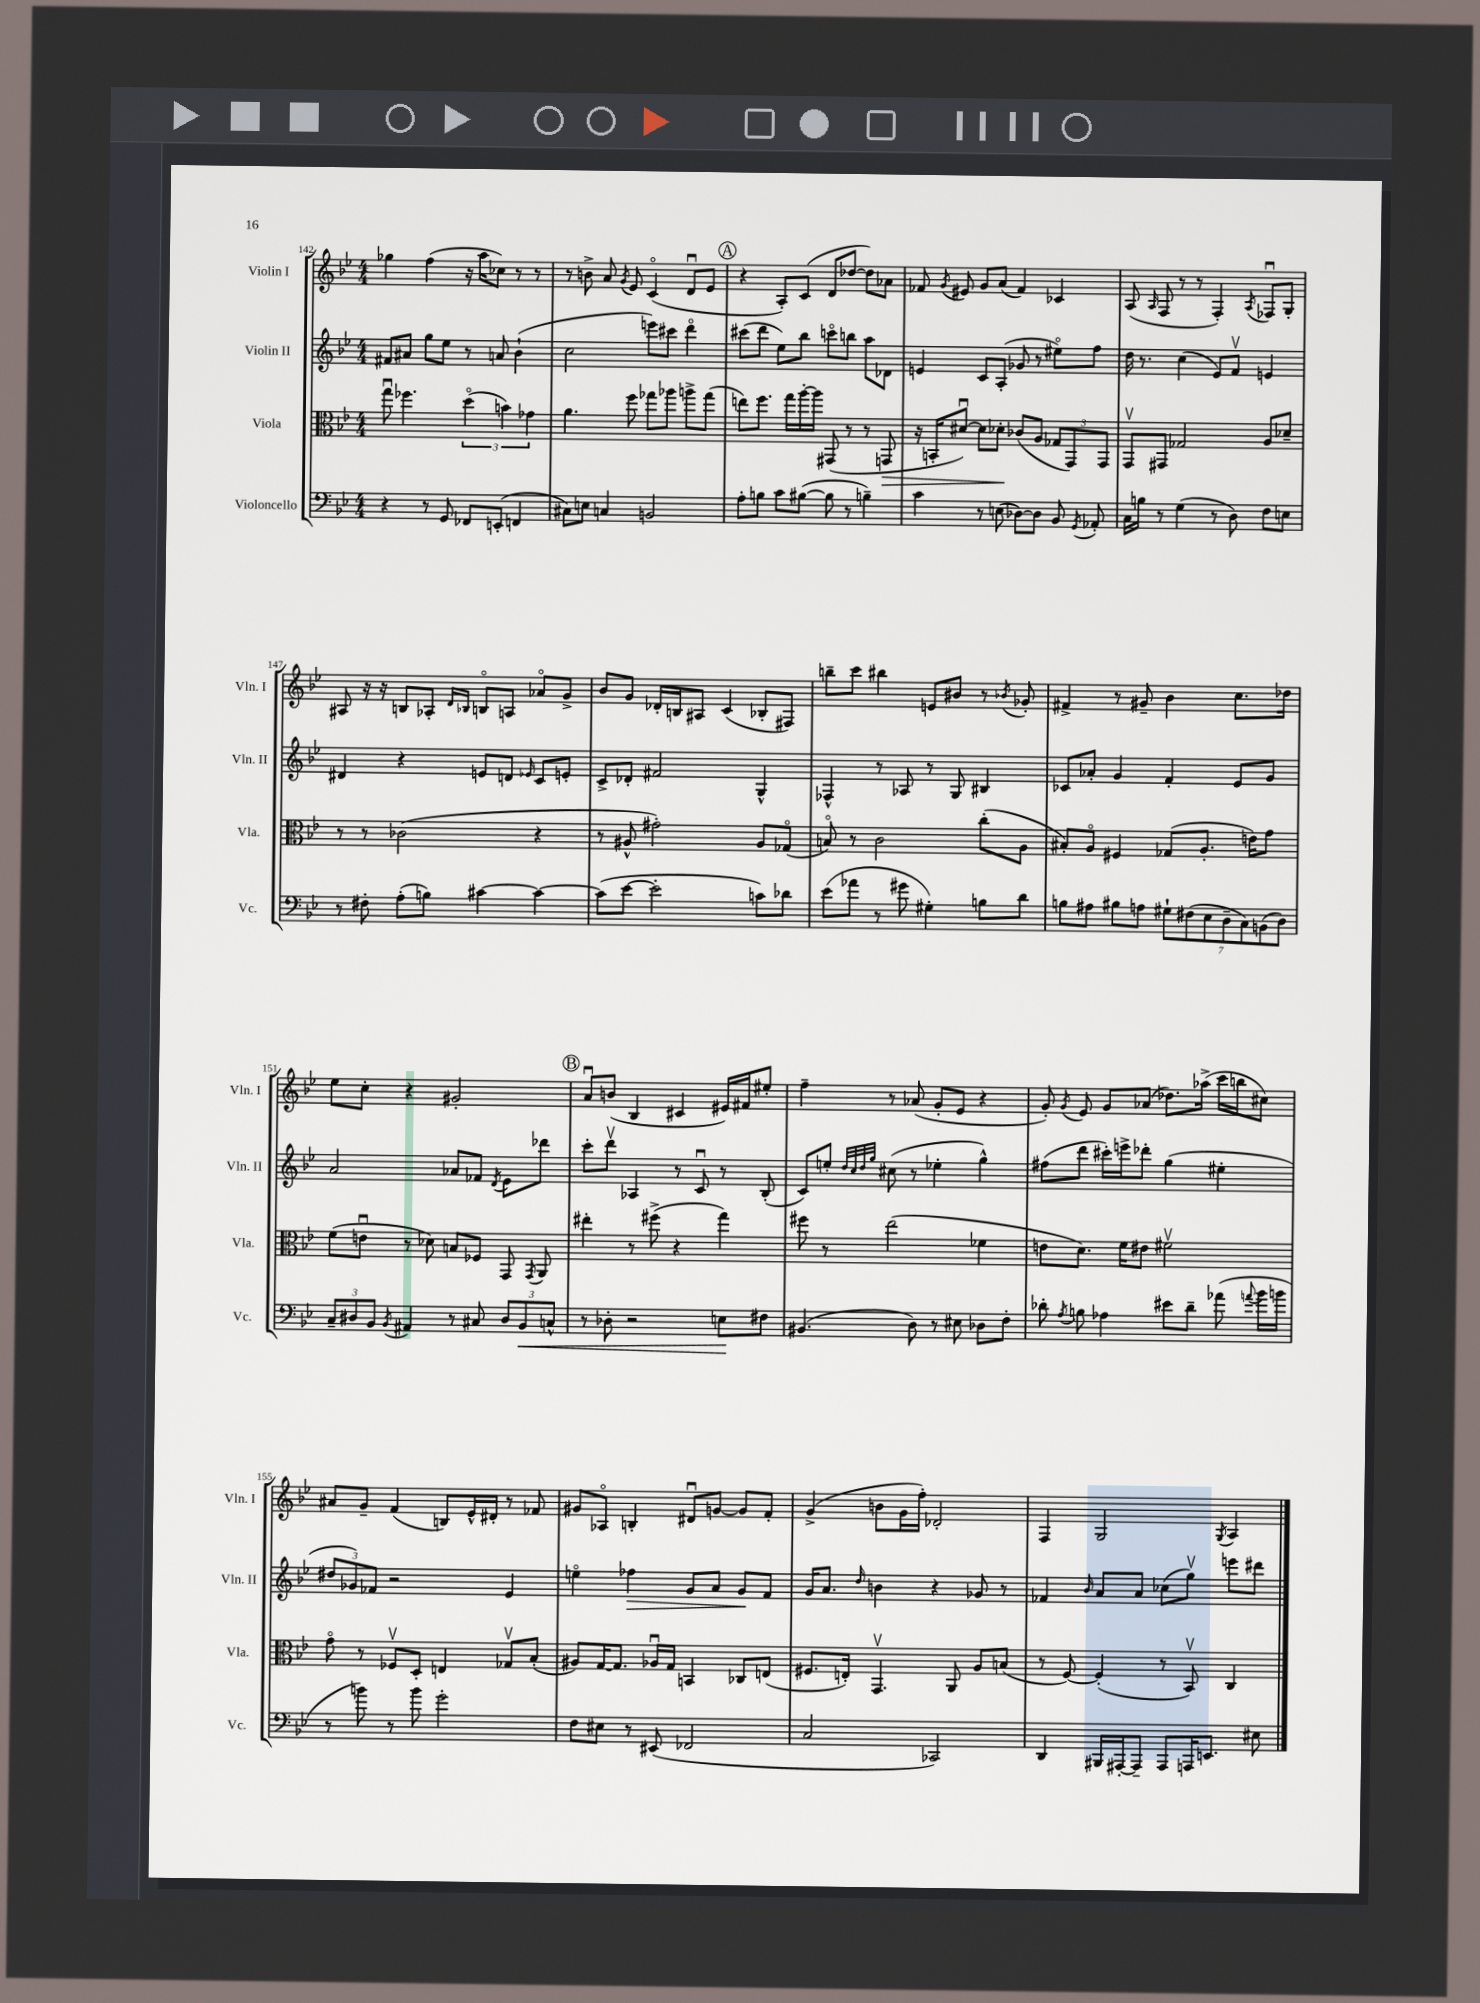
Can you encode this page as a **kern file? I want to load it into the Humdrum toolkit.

**kern	**kern	**kern	**kern
*staff4	*staff3	*staff2	*staff1
*clefF4	*clefC3	*clefG2	*clefG2
*k[b-e-]	*k[b-e-]	*k[b-e-]	*k[b-e-]
*M4/4	*M4/4	*M4/4	*M4/4
4r	8ggu	8f#	4gg-
.	4.ff-	8a#	.
8r	.	8gg	(4ff
8GG	.	8ee-	.
8FF-	(6ddo	8r	16r
.	.	.	16aa
(8EE'	.	8a	8cc-)
.	6b)	.	.
4FF	.	(4b-`	8r
.	6g-	.	.
.	.	.	8r
=	=	=	=
8C#)	4.a	2cc	8r
8E	.	.	8b^
4C	.	.	8a
.	.	.	8qg
.	8ff	.	8e-
2BB	8gg-	8eee)	(4co
.	8aa-	8ccc#	.
.	8aa^	4dddo	8du
.	(8gg-	.	8e-
=	=	=	=
8A'	8ee)	(8ccc#	4r
8B	8.ff	8ddd	.
8c	.	8ee-)	8A')
.	16gg	.	.
([8B#	[16aa'	8bb-	(8c
.	16aa]	.	.
8B#]	(8GG#	8ccco	8d
8r	8r	8bb	[8dd-
4B~)	8r	8aa	8dd-])
.	8GG	8d-	8a-
=	=	=	=
4c	16r	4e	8f-
.	16BB'	.	.
.	.	.	8qg
.	[8d#u)	.	8e#
8r	8d#]	8c	8g
(8E	8d-'	(8A'	(8a
[8D-)	(8c-	8g-	4f-)
8D-]	8A	8r	.
8BB-	12G-	8ee#o)	4c-
.	12GG)	.	.
8qGG	.	.	.
8AA-'	.	8ff	.
.	12GG	.	.
=	=	=	=
16C	8GGv	16dd	(8A
16B	.	8.r	.
.	.	.	16qqA
8r	8GG#	.	8F
(4G	2G-	(4cc	8r
.	.	.	8r
8r	.	8e-)	4F')
8D)	.	8fv	.
.	.	.	8qA
8F	8A	4e	8F-u
8E	8d-~	.	8G'
=	=	=	=
8r	8r	4d#	8A#
8F#'	8r	.	16r
.	.	.	16r
(8A'	(2c-	4r	8B
8B)	.	.	8A-'
.	.	.	16qqd
.	.	.	16qqB-
[4c#	.	8e	8Bo
.	.	8d	8A
.	.	16qqe-	.
4c#_	4r	8c	8a-o
.	.	8e'	8g^
=	=	=	=
(8c#]	8r	8c^	8b-
[8e-	8A#^^	8d-'	8g
2e-']	2g#')	2f#	16d-'
.	.	.	16B
.	.	.	8A#
.	.	.	(4c
8c)	8A#	4G^^	8B-'
8d-	(8G-o	.	8F#)
=	=	=	=
(8e-	8Bo)	4F-^^	8bb~
8a-	8r	.	8ccc
8r	2c	8r	4bb#
8g#	.	8A-	.
4G#')	.	8r	8e
.	.	8G	8b#
8B	(8cc'	4B#	8r
.	.	.	8qb-
8d	8A	.	8g-'
=	=	=	=
8B	8B#')	8c-	4f#^
8A#	8Ao	8a-'	.
8B#	4F#	4g	8r
8A	.	.	8g#~
14G#`	(8G-	4f'	4b-
(14F#	.	.	.
.	8.A'	.	.
14E-	.	.	.
14D~	.	.	.
.	.	8e-	8.cc
14C)	.	.	.
.	16e)	.	.
(14BB	.	.	.
.	8g	8g	.
14D)	.	.	.
.	.	.	16dd-
=	=	=	=
12C~	(8f	2a	8ee-
12D#	.	.	.
.	8eu	.	8cc'
12BB-	.	.	.
8qBB-	.	.	.
4AA#	8r	.	4r
.	8d-)	.	.
8r	8B	8a-	2g#'
8C#	8F-	8f-	.
.	.	8qd	.
12D#	8GG	8e-	.
12BB-	.	.	.
.	8qGG	.	.
.	8AA	8ddd-	.
12C^^	.	.	.
=	=	=	=
8r	4ee#'	8ccc'	8au
8D-'	.	8dddv	(8b
2r	8r	4A-	4B-
.	(8ff#^	.	.
.	4r	8r	4c#
.	.	8cu	.
8E	4gg)	8r	16e#)
.	.	.	16f#
8F#	.	(8B-'	8ee#'
=	=	=	=
(4.BB#	8ff#	8c)	4ff~
.	8r	8ee'	.
.	.	32qqdd	.
.	.	32qqcc	.
.	.	32qqdd	.
.	.	32qqgg	.
.	(2ee-	(8cc#	8r
8D)	.	8r	(8a-
8r	.	4ee-'	8g'
8E#	.	.	8e-
8D-	4f-	4gg^^)	4r
8F'	.	.	.
=	=	=	=
8d-'	8e	(8ff#	8g')
8qA	.	.	8qg
8B	8.d)	8ddd	8e-
4A-	.	16ccc#')	8g
.	16f	16eee^	.
.	8e#	8ddd-'	(8a-
8e#	2f#v	(4gg	8.dd-)
8d-~	.	.	.
.	.	.	(16aa-^
(8a-	.	4ee#'	16ccc
.	.	.	16bb
8qqa	.	.	.
16b-	.	.	8cc#)
16b	.	.	.
=	=	=	=
8r	8go	12dd#	8a#
.	.	12g-)	.
8b)	8r	.	8g~
.	.	12f-	.
8r	8F-v	2r	(4f
8b	8D'	.	.
2g'	4E	.	8B)
.	.	.	16e-^^
.	.	.	16d#'
.	8G-v	4e-	8r
.	(8B-'	.	8f-
=	=	=	=
8F	8A#)	4eeo	8g#
8E#	[16G	.	8A-o
.	8.G]	.	.
8r	.	4ff-	4B'
(8EE#	16A-u	.	.
.	16G	.	.
2FF-	4BB	8g	8d#u
.	.	8a	[8g
.	8C-	8g	8g]
.	(8E	8f	8f'
=	=	=	=
2C	8.F#	16g	(4g^
.	.	8.a	.
.	16E')	.	.
.	.	16qqdd	.
.	4.GGv	4b	8b
.	.	.	16g
.	.	.	16ff')
2CC-)	.	4r	2d-'
.	8AA	.	.
.	8A	8g-	.
.	(8B	8r	.
=	=	=	=
4DD	8r	4f-	4F
.	[8F)	.	.
.	.	16qqb-	.
16BBB#	(4F']	8a	2G
[16AAA#'	.	.	.
8AAA#~]	.	8a	.
8AAA#	8r	(8cc-	.
16AAA	8BB-v)	8ggv)	.
8.EE	.	.	.
.	.	.	8qG
.	4C	8eee	4A
8E#	.	8ddd#	.
==	==	==	==
*-	*-	*-	*-
